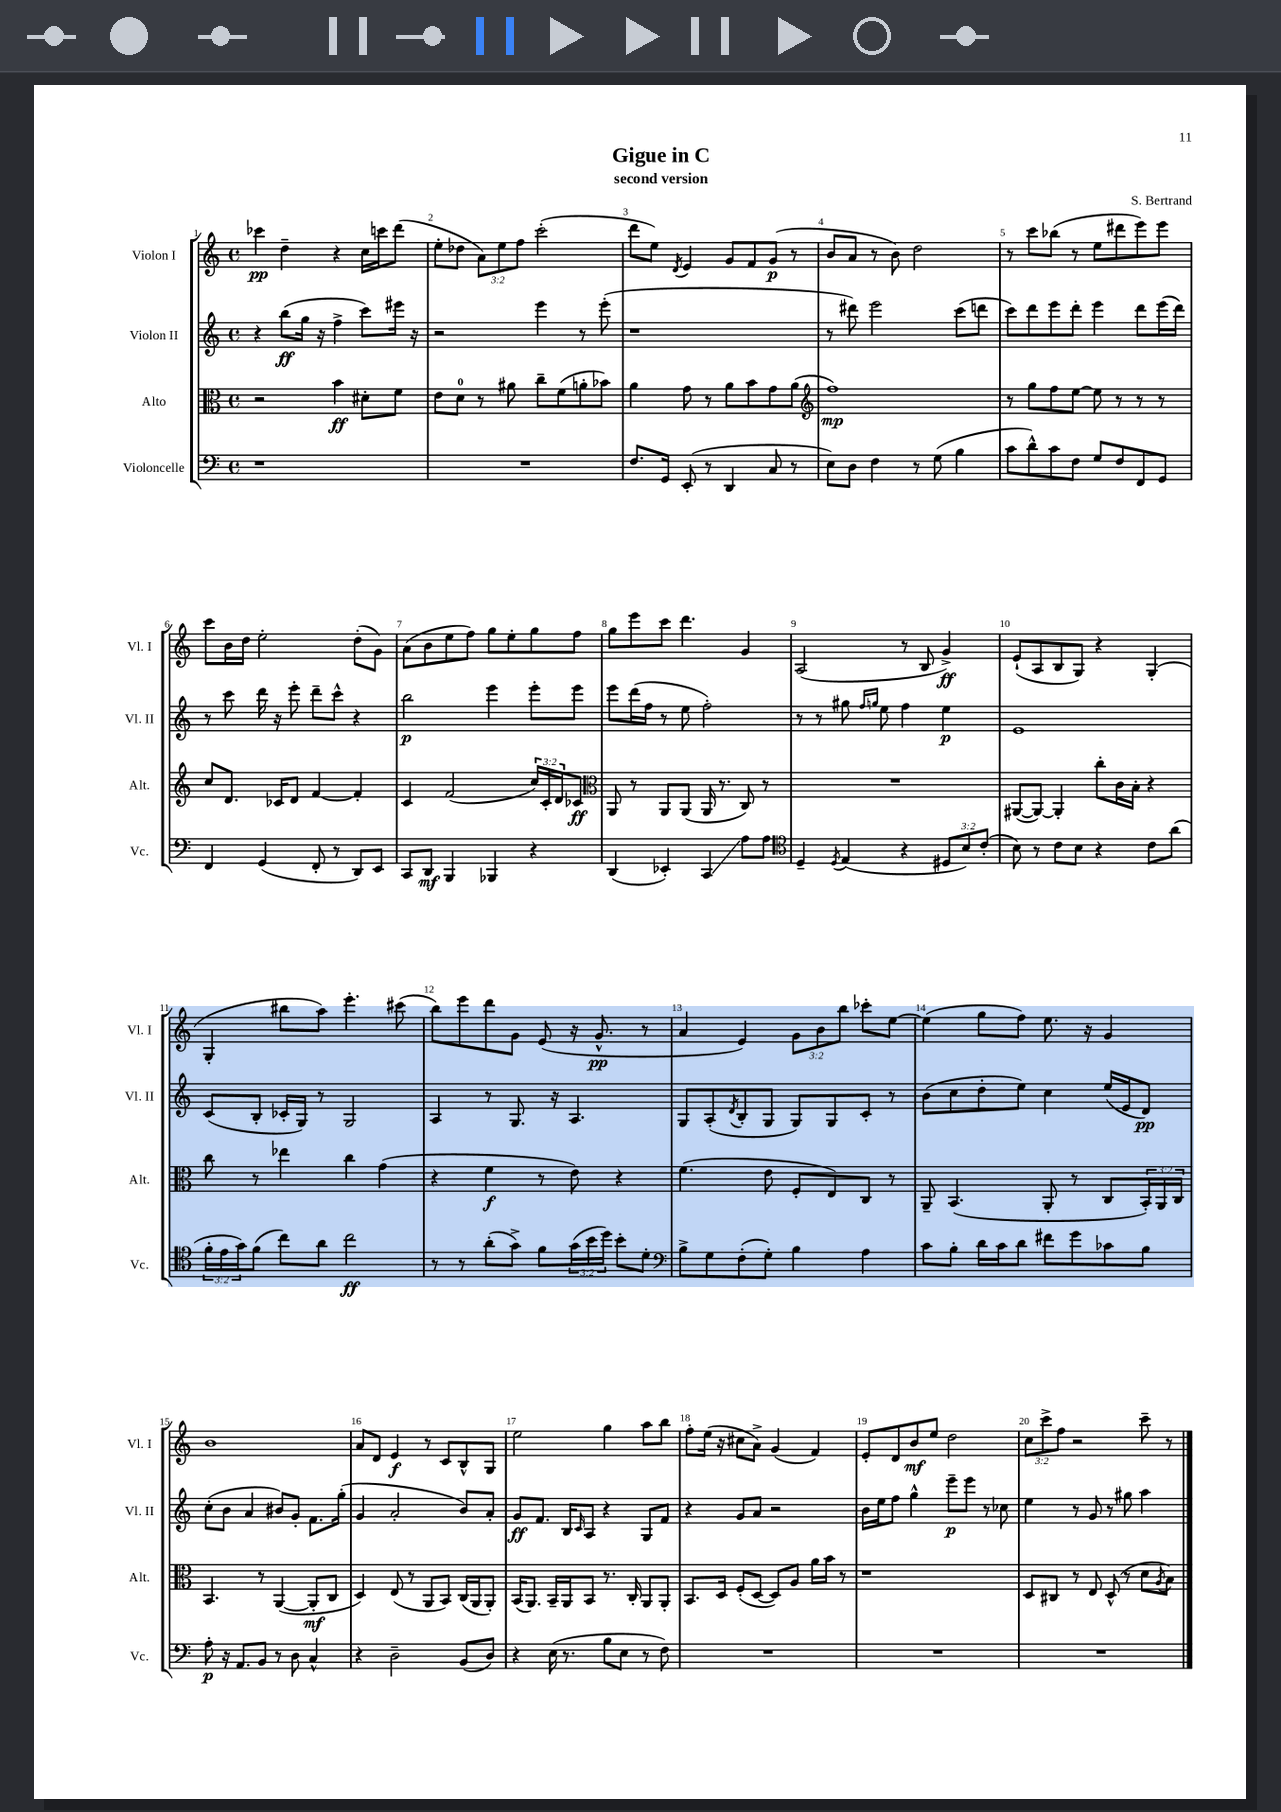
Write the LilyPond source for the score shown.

\header { title = "Gigue in C" composer = "S. Bertrand" subtitle = "second version" }
<<
\new StaffGroup <<
\new Staff = "s0" \with { instrumentName = "Violon I" shortInstrumentName = "Vl. I" } {
    \clef treble \key c \major \defaultTimeSignature \time 4/4 \override Staff.TupletNumber.text = #tuplet-number::calc-fraction-text
    ces'''4\pp d''4-- r4 c''16 c'''16 d'''8( |
    e''8-. des''8 \tuplet 3/2 { a'8) e''8 f''8 } c'''2-.( |
    d'''8 e''8) \acciaccatura { d'8 } e'4 g'8 f'8 g'8\p( r8 |
    b'8 a'8 r8 b'8) d''2 |
    r8 c'''8 bes''8( r8 e''8 dis'''8 e'''8) e'''8 |
    c'''8 b'16 d''16 e''2-. d''8-.( g'8) |
    a'8( b'8 e''8 f''8) g''8 e''8-. g''8 f''8 |
    g''8 e'''8 c'''8 d'''4. g'4 |
    a2( r8 b8 g'4->\ff) |
    e'8-!( a8 b8 g8) r4 g4-.( |
    g4-. bis''8 a''8) e'''4.-. cis'''8( |
    b''8) e'''8 d'''8 g'8 e'8( r16 g'8.-^\pp r8 |
    a'4 e'4) \tuplet 3/2 { g'8 b'8 b''8 } ces'''8-. e''8~ |
    e''4( g''8 f''8) e''8. r16 g'4 |
    b'1 |
    a'8 d'8 e'4\f r8 c'8 b8-^ g8 |
    e''2 g''4 a''8 b''8 |
    f''8-. e''16( r16 cis''8 a'8->) g'4( f'4) |
    e'8-. d'8 b'8\mf e''8 d''2 |
    \tuplet 3/2 { c''8 c'''8-> f''8 } r2 c'''8-- r8 \bar "|." |
}
\new Staff = "s1" \with { instrumentName = "Violon II" shortInstrumentName = "Vl. II" } {
    \clef treble \key c \major \defaultTimeSignature \time 4/4
    r4 b''8\ff( g''16 r16 f''4-> c'''8) eis'''16 r16 |
    r2 e'''4 r8 e'''8-.( |
    r1 |
    r8 dis'''8) e'''2 c'''8( d'''8 |
    c'''8) d'''8 e'''8 d'''8-. e'''4 d'''8 e'''16( d'''16) |
    r8 c'''8 d'''16 r16 e'''8-. d'''8-- c'''8-^ r4 |
    b''2\p e'''4 e'''8-. e'''8 |
    e'''8 d'''16( f''16 r8 e''8 f''2-.) |
    r8 r8 gis''8 \grace { f''16 g''16 } e''8 f''4 e''4\p |
    e'1 |
    c'8( b8-. ces'16-. g16) r8 g2 |
    a4 r8 g8. r16 a4. |
    g8 a8-.( \acciaccatura { d'8 } b8-. g8 g8) g8 c'8-. r8 |
    b'8( c''8 d''8-. e''8) c''4 e''16( e'16 d'8\pp) |
    c''8-.( b'8 a'4 bis'8) g'8-. f'8. g''16-.( |
    g'4 a'2-. b'8) a'8-. |
    g'8\ff f'8. b16 \grace { c'16 } a8 r4 g8 f'8 |
    r4 g'8 a'8 r2 |
    b'16 e''16 f''8 g''4-^ e'''8--\p e'''8 r8 ces''8 |
    e''4 r8 g'8 r8 gis''8 a''4 \bar "|." |
}
\new Staff = "s2" \with { instrumentName = "Alto" shortInstrumentName = "Alt." } {
    \clef alto \key c \major \defaultTimeSignature \time 4/4 \override Staff.TupletNumber.text = #tuplet-number::calc-fraction-text
    r2 b'4\ff dis'8-. f'8 |
    e'8 d'8-0 r8 ais'8 c''8-- f'8( a'8-. bes'8) |
    a'4 g'8 r8 a'8 b'8 g'8 a'8( |
    \clef treble f''1\mp) |
    r8 g''8 f''8 e''8~ e''8 r8 r8 r8 |
    c''8 d'8. ces'16 d'8 f'4~ f'4-. |
    c'4 f'2( \tuplet 3/2 { c''16) c'16-. d'16 } ces'8\ff |
    \clef alto a,8 r8 a,8 a,8( a,16 r8. c8) r8 |
    R1 |
    ais,8~( ais,8~) ais,4-. c''8-. c'16 b16-. r4 |
    c''8 r8 ees''4 c''4 g'4( |
    r4 f'4\f r8 e'8) r4 |
    f'4.( e'8 f8-. e8) c8 r8 |
    a,8-- b,4.( a,8-. r8 c8 \tuplet 3/2 { b,16-.) a,16 c16 } |
    b,4. r8 a,4~( a,8-.\mf c8 |
    d4) e8( r8 a,8 b,8) c16( a,16 a,8-.) |
    b,16( a,8.) b,16-- a,16 b,8 r8. c16-. a,8 a,8-. |
    b,8. d16 f8-.( d8~ d8) a8 a'16 b'16 r8 |
    r1 |
    d8 cis8 r8 e8 d8-^( r8 d'8 \acciaccatura { a8 } b8) \bar "|." |
}
\new Staff = "s3" \with { instrumentName = "Violoncelle" shortInstrumentName = "Vc." } {
    \clef bass \key c \major \defaultTimeSignature \time 4/4 \override Staff.TupletNumber.text = #tuplet-number::calc-fraction-text
    r1 |
    R1 |
    f8. g,16 e,8-.( r8 d,4 c8 r8 |
    e8) d8 f4 r8 g8( b4 |
    c'8 d'8-^) c'8 f8 g8 f8 f,8 g,8 |
    f,4 g,4( f,8-. r8 d,8) e,8 |
    c,8 d,8\mf b,,4 bes,,4 r4 |
    d,4( ees,4-.) c,4\glissando a8 a8 |
    \clef tenor d4-- \acciaccatura { d8 } e4( r4 \tuplet 3/2 { dis8 b8) c'8-.( } |
    b8) r8 c'8 b8 r4 c'8 a'8( |
    \tuplet 3/2 { f'16-. e'16 g'16) } f'8( c''8) a'8 c''2\ff |
    r8 r8 a'8-.( g'8->) f'8 \tuplet 3/2 { g'16( b'16 d''16) } b'8-. d'8-. |
    \clef bass b8-> g8 f8-.( g8-.) b4 a4 |
    c'8 b8-. d'16 c'16 d'8 fis'8 g'8 ces'8 b8 |
    a8-.\p r16 a,8. b,8 r8 d8 c4-^ |
    r4 d2-- b,8( d8) |
    r4 e16( r8. b8 e8 r8 f8) |
    R1 |
    R1 |
    R1 \bar "|." |
}
>>
>>
\layout { \context { \Score \override BarNumber.break-visibility = ##(#f #t #t) barNumberVisibility = #all-bar-numbers-visible } }
